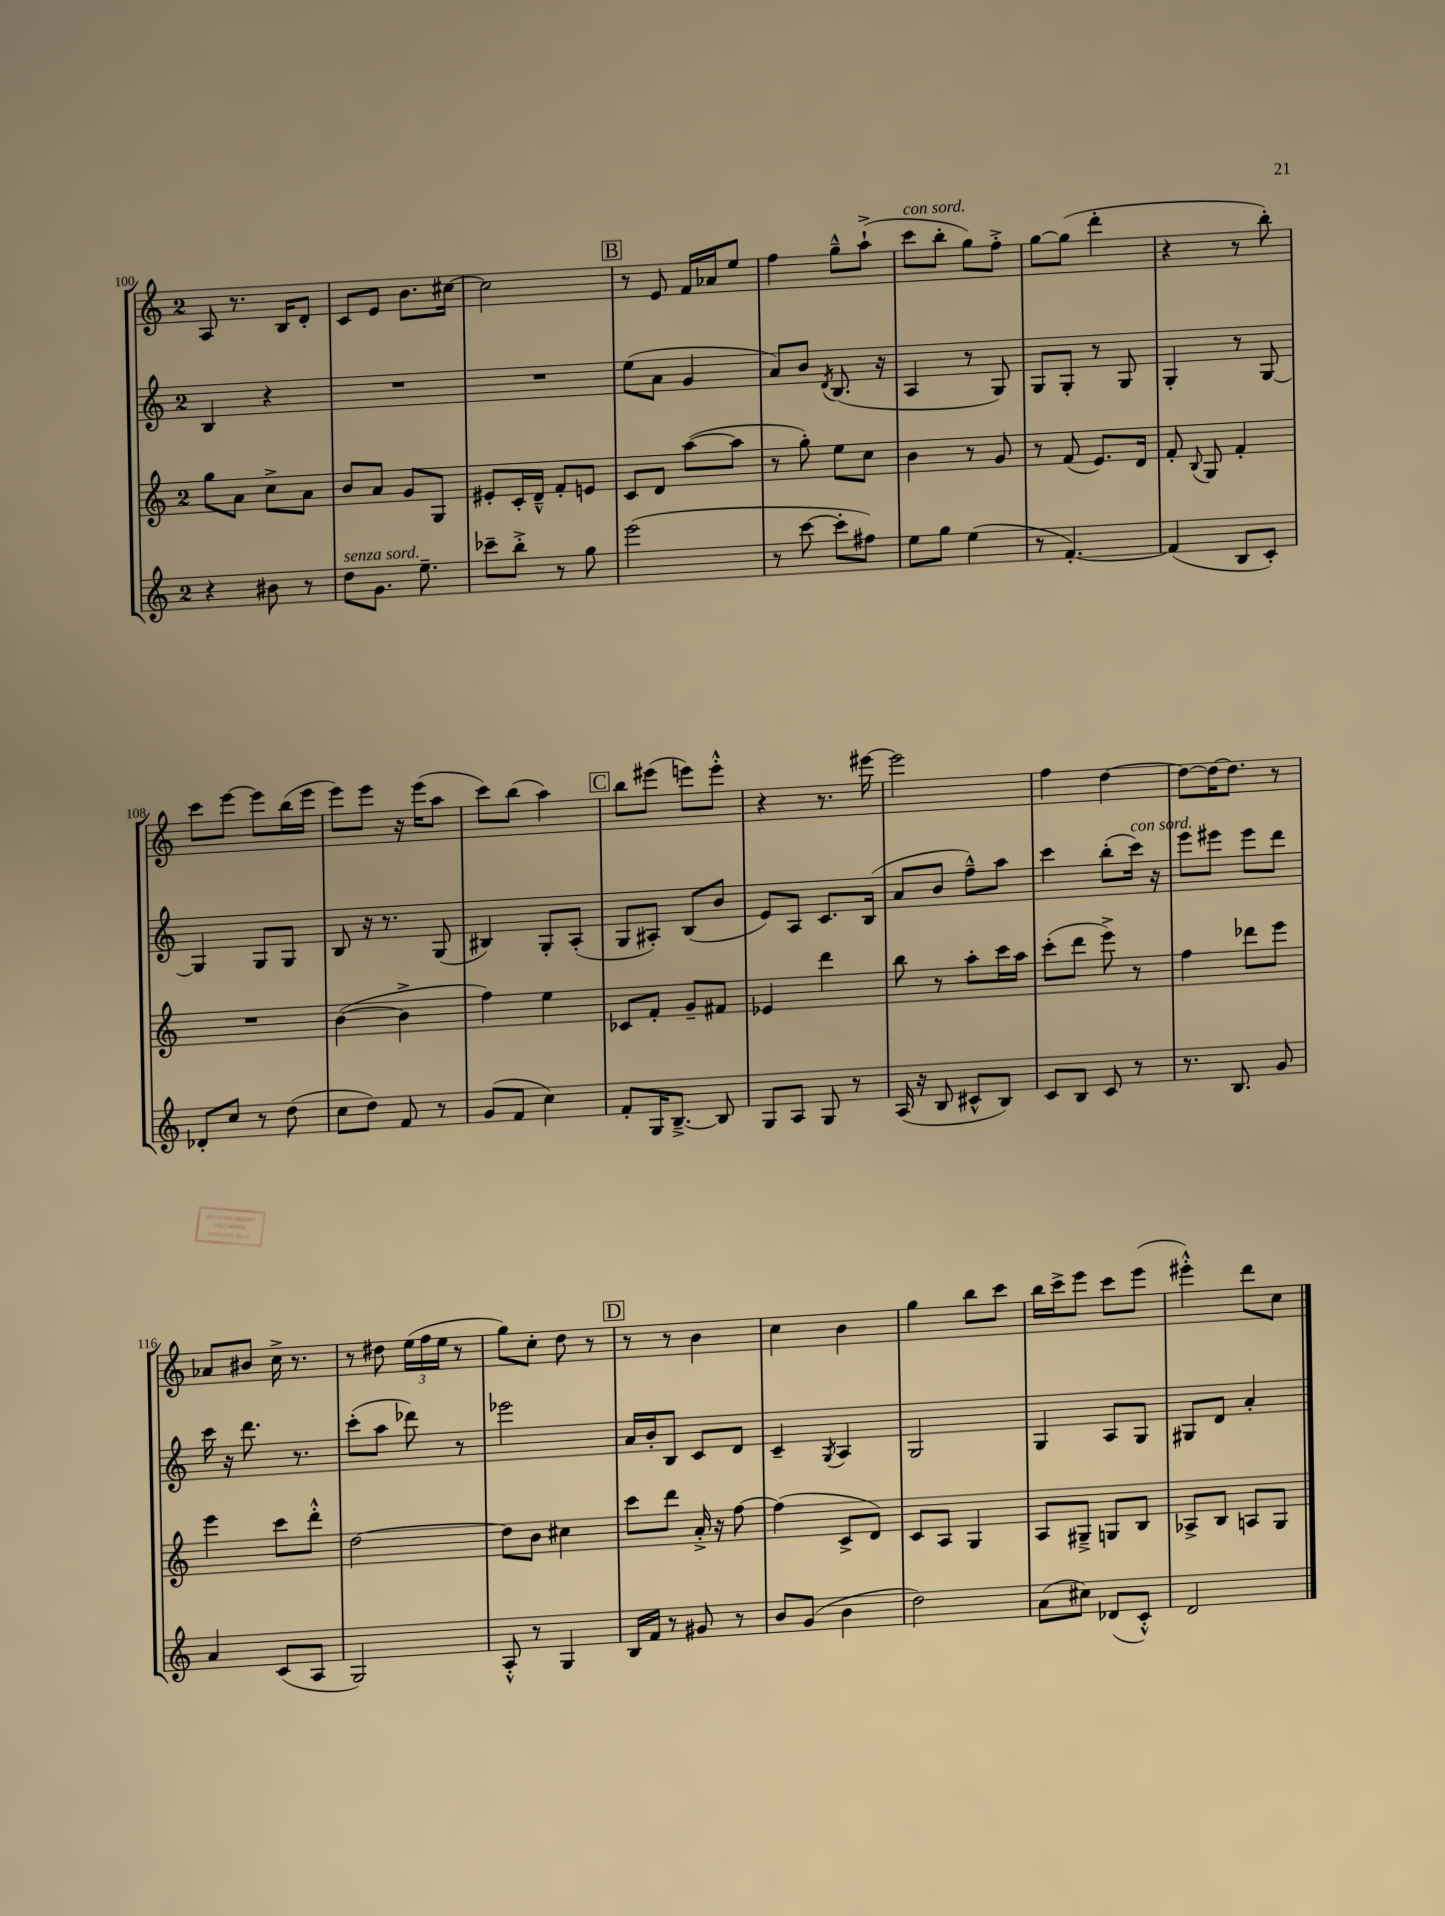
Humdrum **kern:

**kern	**kern	**kern	**kern
*staff4	*staff3	*staff2	*staff1
*clefG2	*clefG2	*clefG2	*clefG2
*k[]	*k[]	*k[]	*k[]
*M2/4	*M2/4	*M2/4	*M2/4
4r	8gg	4B	8A
.	8a	.	8.r
8b#	8cc^	4r	.
.	.	.	16B
8r	8a	.	8d'
=	=	=	=
8dd	8b	2r	8c
8.g	8a	.	8e
.	8g	.	8.b
8.ee~	.	.	.
.	8G	.	.
.	.	.	[16cc#
=	=	=	=
8ccc-~	8e#'	2r	2cc#]
8bb'^	16c'	.	.
.	16d~^^	.	.
8r	8f'	.	.
8gg	8e	.	.
=	=	=	=
(2eee	8c	(8ee	8r
.	8d	8a	8e
.	([8aa	4g	16f
.	.	.	16a-
.	8aa]	.	8ee
=	=	=	=
8r	8r	8a)	4ff
[8ccc	8gg')	8b	.
.	.	8qd	.
8ccc']	8ee	(8.B	8gg~^^
8ff#)	8cc	.	(8aa`^
.	.	16r	.
=	=	=	=
8ee	4b	4A	8ccc
8gg	.	.	8bb'
(4ee	8r	8r	8gg)
.	8g	8G)	8ff'^
=	=	=	=
8r	8r	8G	[8gg
[4.f')	(8f	8G'	(8gg]
.	8.e)	8r	4ddd'
.	.	8G	.
.	16d	.	.
=	=	=	=
(4f]	8f'	4G'	4r
.	8qqB	.	.
.	8G	.	.
8B	4f'	8r	8r
8c')	.	[8G	8bb')
=	=	=	=
8d-'	2r	4G]	8ccc
8cc	.	.	[8eee
8r	.	8G	8eee]
(8dd	.	8G	(16bb
.	.	.	16eee
=	=	=	=
8cc	([4b	8B	8eee)
8dd)	.	16r	8eee
.	.	8.r	.
8f	4b^]	.	16r
.	.	.	(16eee
8r	.	(8G	8aa
=	=	=	=
(8g	4ff)	4B#)	8ccc)
8f	.	.	(8bb
4cc)	4ee	8G'	4aa)
.	.	(8A'	.
=	=	=	=
8f'	8c-	8G	8bb
16G	8f'	8A#')	(8eee#
[8.B~^	.	.	.
.	8g~	(8B	8eee)
8B]	8f#	8b	8eee'^^
=	=	=	=
8G	4e-	8e)	4r
8A	.	8A	.
8G	4ddd	8.c	8.r
8r	.	.	.
.	.	(16B	[16eee#
=	=	=	=
(16A	8bb	8a	2eee#]
16r	.	.	.
8B	8r	8b	.
8c#^^	8aa'	8ff~^^)	.
8B)	16ccc	8aa	.
.	16aa	.	.
=	=	=	=
8c	(8ccc'	4ccc	4ff
8B	8ddd	.	.
8c	8eee^)	(8bb'	[4dd
8r	8r	16ccc)	.
.	.	16r	.
=	=	=	=
8.r	4ff	8eee	8dd_
.	.	8eee#	16dd_
8.B	.	.	8.dd]
.	8ddd-	8eee#	.
8g	8eee	8ddd	8r
=	=	=	=
4a	4eee	16ccc	8a-
.	.	16r	.
.	.	8.ddd	8b#
(8c	8ccc	.	16cc^
.	.	8.r	8.r
8A	8ddd'^^	.	.
=	=	=	=
2G)	[2dd	(8ccc'	8r
.	.	8aa	8dd#
.	.	8ddd-)	(24ee
.	.	.	24ff
.	.	.	24ee
.	.	8r	8r
=	=	=	=
8A'^^	8dd]	2eee-	8gg)
8r	8b	.	8cc'
4G	4cc#	.	8dd
.	.	.	8r
=	=	=	=
16B	8ccc	16a	8r
16f	.	16b'	.
8r	8ddd	8B	8r
8g#	16a'^	8c	4b
.	16r	.	.
8r	[8ff	8d	.
=	=	=	=
8b	(4ff]	4c~	4cc
(8g	.	.	.
.	.	8qG	.
4b	8c^	4A	4b
.	8d)	.	.
=	=	=	=
2dd)	8c	2G	4gg
.	8A	.	.
.	4G	.	8bb
.	.	.	8ccc
=	=	=	=
(8a	8A	4G	16bb
.	.	.	16ccc^
8cc#)	8G#~^	.	8eee
(8d-	8G	8A	8ccc
8c'^^)	8B	8G	(8eee
=	=	=	=
2d	8A-^	8G#	4eee#'^^)
.	8B	8d	.
.	8A	4a'	8ddd
.	8G	.	8cc
==	==	==	==
*-	*-	*-	*-
